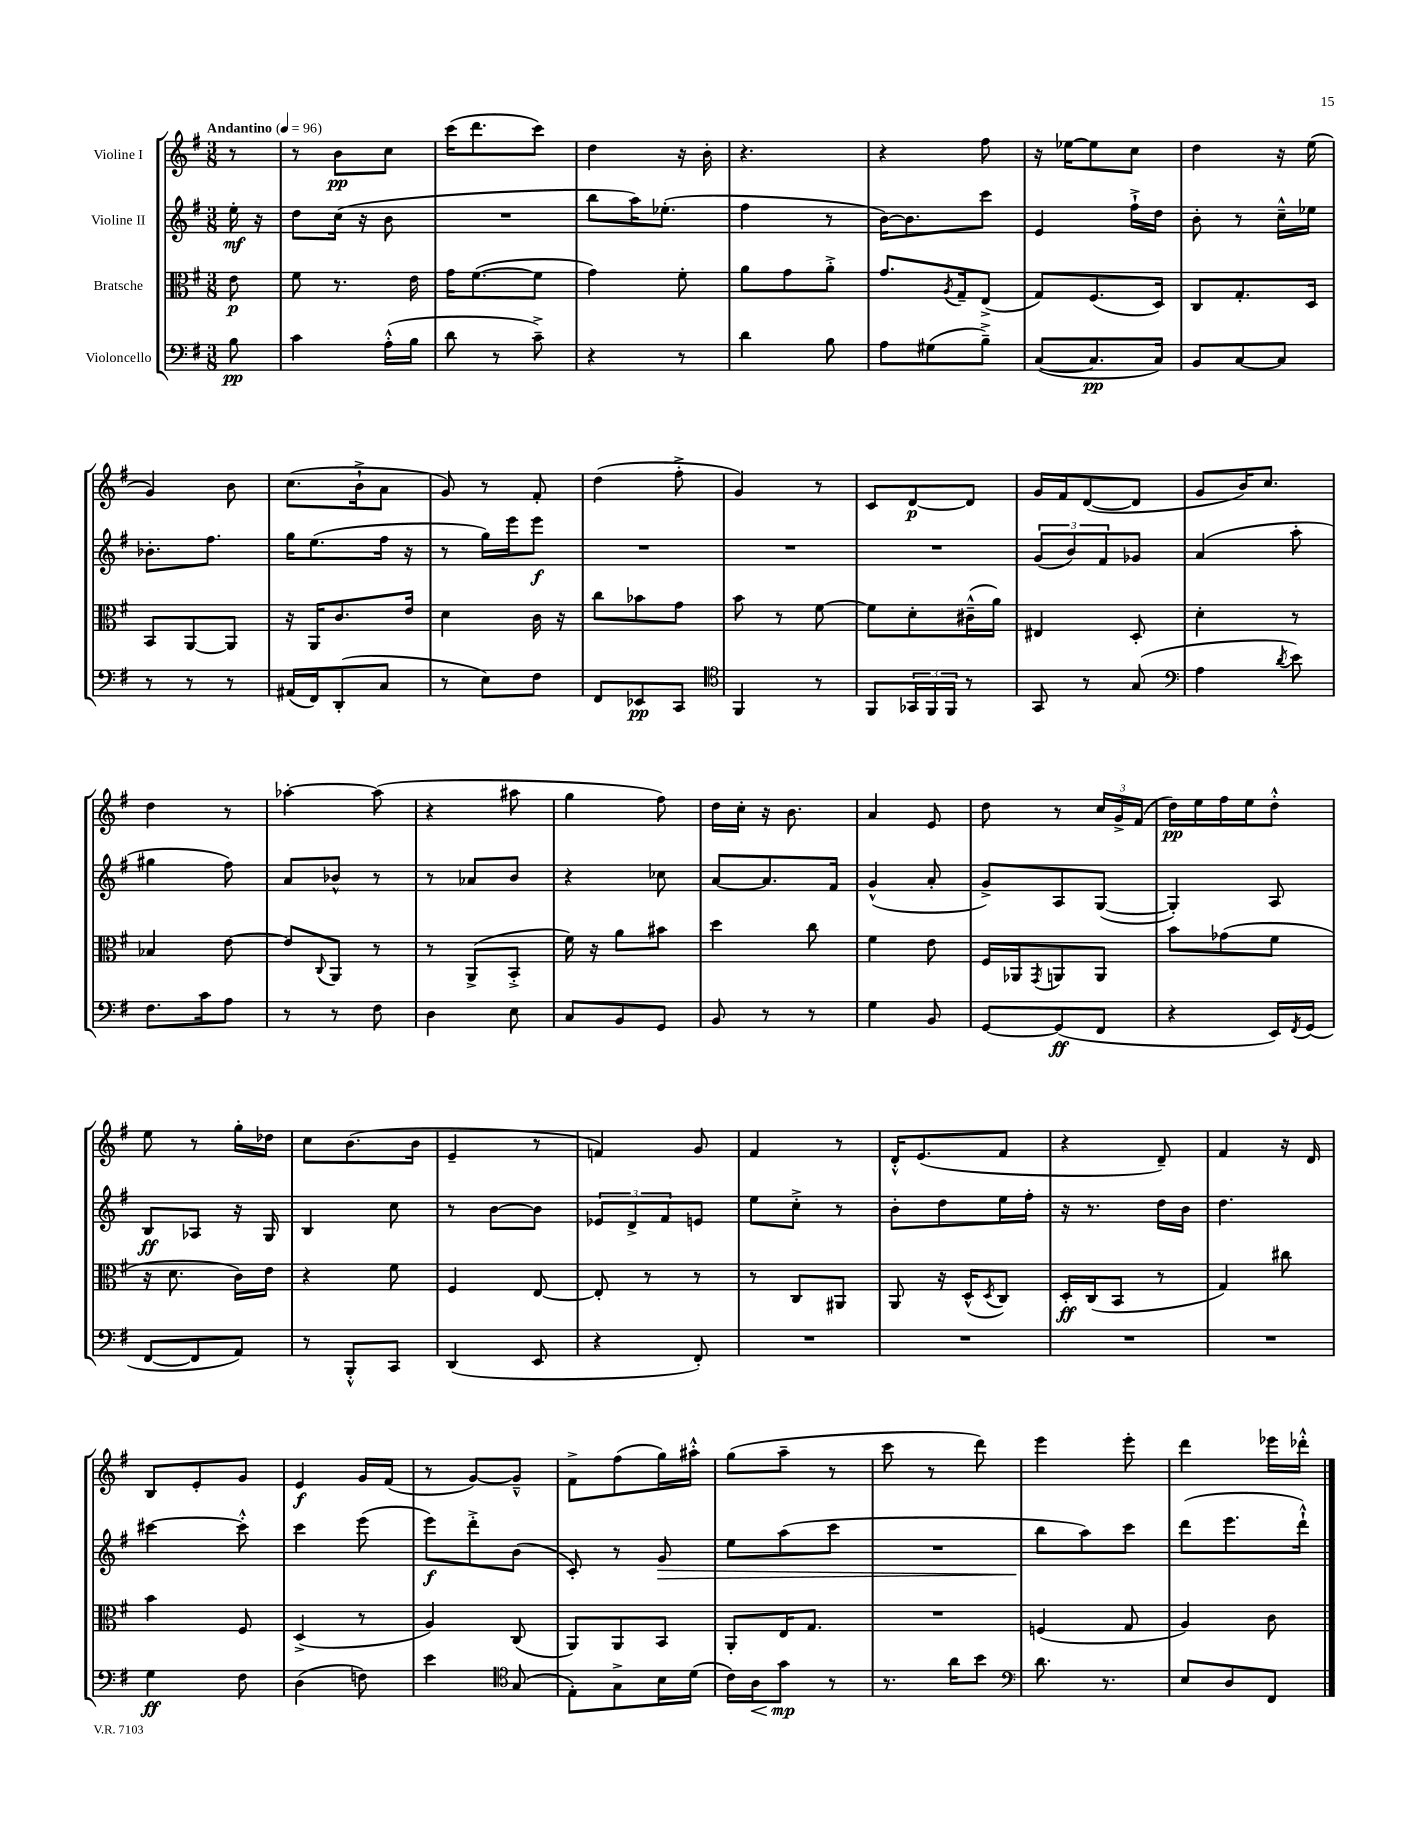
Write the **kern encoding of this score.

**kern	**kern	**kern	**kern
*staff4	*staff3	*staff2	*staff1
*clefF4	*clefC3	*clefG2	*clefG2
*k[f#]	*k[f#]	*k[f#]	*k[f#]
*M3/8	*M3/8	*M3/8	*M3/8
*MM96	*MM96	*MM96	*MM96
8B	8e	16ee'	8r
.	.	16r	.
=	=	=	=
4c	8f#	8dd	8r
.	8.r	(16cc	8b
.	.	16r	.
(16A'^^	.	8b	8cc
16B	16e	.	.
=	=	=	=
8d	16g	4.r	(16ccc
.	([8.f#	.	8.ddd
8r	.	.	.
8c~^)	8f#]	.	8ccc)
=	=	=	=
4r	4g)	8bb	4dd
.	.	16aa)	.
.	.	(8.ee-'	.
8r	8f#'	.	16r
.	.	.	16b'
=	=	=	=
4d	8a	4ff#	4.r
.	8g	.	.
8B	8a'^	8r	.
=	=	=	=
8A	8.g	[16b)	4r
.	.	8.b]	.
(8G#	.	.	.
.	8qA	.	.
.	16G~	.	.
8B~^)	(8E^	8ccc	8ff#
=	=	=	=
([8C	8G)	4e	16r
.	.	.	[16ee-
8.C]	(8.F#	.	8ee-]
.	.	16ff#`^	8cc
16C)	16D)	16dd	.
=	=	=	=
8BB	8C	8b'	4dd
[8C	8.G'	8r	.
8C]	.	16cc~^^	16r
.	16D	16ee-	(16ee
=	=	=	=
8r	8BB	8.b-'	4g)
8r	[8AA	.	.
.	.	8.ff#	.
8r	8AA]	.	8b
=	=	=	=
(16AA#	16r	16gg	(8.cc
16FF#)	16AA	(8.ee	.
(8DD'	8.c	.	.
.	.	.	16b`^
8C	.	16ff#	8a
.	16e	16r	.
=	=	=	=
8r	4d	8r	8g)
8E)	.	16gg)	8r
.	.	16eee	.
8F#	16c	8eee	8f#'
.	16r	.	.
=	=	=	=
8FF#	8cc	4.r	(4dd
8EE-	8b-	.	.
8CC	8g	.	8ff#'^
=	=	=	=
*clefC4	*	*	*
4FF#	8b	4.r	4g)
.	8r	.	.
8r	[8f#	.	8r
=	=	=	=
8FF#	8f#]	4.r	8c
24GG-	8d'	.	[8d
24FF#	.	.	.
24FF#	.	.	.
8r	(16c#~^^	.	8d]
.	16a)	.	.
=	=	=	=
8GG	4E#	(12g	16g
.	.	.	16f#
.	.	12b)	.
8r	.	.	([8d
.	.	12f#	.
(8G	8D'	8g-	8d]
=	=	=	=
*clefF4	*	*	*
4A	4d'	(4a	8g
.	.	.	16b)
.	.	.	8.cc
8qd	.	.	.
8e)	8r	8aa'	.
=	=	=	=
8.F#	4B-	4gg#	4dd
16c	.	.	.
8A	[8e	8ff#)	8r
=	=	=	=
8r	8e]	8a	[4aa-'
.	8qqC	.	.
8r	8AA	8b-^^	.
8F#	8r	8r	(8aa-]
=	=	=	=
4D	8r	8r	4r
.	(8AA^	8a-	.
8E	8BB'^	8b	8aa#
=	=	=	=
8C	16f#)	4r	4gg
.	16r	.	.
8BB	8a	.	.
8GG	8b#	8cc-	8ff#)
=	=	=	=
8BB	4dd	[8a	16dd
.	.	.	16cc'
8r	.	8.a]	16r
.	.	.	8.b
8r	8cc	.	.
.	.	16f#	.
=	=	=	=
4G	4f#	(4g^^	4a
8BB	8e	8a'	8e
=	=	=	=
[8GG	16F#	8g^)	8dd
.	16AA-	.	.
.	8qGG	.	.
(8GG]	8AA	8A	8r
8FF#	8AA	([8G	24cc
.	.	.	24g^
.	.	.	(24f#
=	=	=	=
4r	8b	4G'])	16dd)
.	.	.	16ee
.	(8g-	.	16ff#
.	.	.	16ee
16EE)	8f#	8A	8dd'^^
8qFF#	.	.	.
(16GG	.	.	.
=	=	=	=
[8FF#	16r	8B	8ee
.	8.d	.	.
8FF#]	.	8A-	8r
8AA)	16c)	16r	16gg'
.	16e	16G	16dd-
=	=	=	=
8r	4r	4B	8cc
8BBB'^^	.	.	(8.b
8CC	8f#	8cc	.
.	.	.	16b
=	=	=	=
(4DD	4F#	8r	4e~
.	.	[8b	.
8EE	[8E	8b]	8r
=	=	=	=
4r	8E']	12e-	4f)
.	.	12d^	.
.	8r	.	.
.	.	12f#	.
8FF#')	8r	8e	8g
=	=	=	=
4.r	8r	8ee	4f#
.	8C	8cc'^	.
.	8AA#	8r	8r
=	=	=	=
4.r	8AA	8b'	16d'^^
.	.	.	(8.e
.	16r	8dd	.
.	(16D^^	.	.
.	8qD	.	.
.	8C)	16ee	8f#
.	.	16ff#'	.
=	=	=	=
4.r	16D'	16r	4r
.	(16C	8.r	.
.	8BB	.	.
.	8r	16dd	8d~)
.	.	16b	.
=	=	=	=
4.r	4G)	4.dd	4f#
.	8cc#	.	16r
.	.	.	16d
=	=	=	=
4G	4b	[4ccc#	8B
.	.	.	8e'
8F#	8F#	8ccc#'^^]	8g
=	=	=	=
(4D	(4D^	4ccc	4e
8F)	8r	(8eee	16g
.	.	.	(16f#
=	=	=	=
4e	4A)	8eee)	8r
.	.	8ddd'^	[8g)
*clefC4	*	*	*
(8G	(8C	(8b	8g~^^]
=	=	=	=
8E')	8AA)	8c')	8f#^
8G^	8AA	8r	(8ff#
16B	8BB	8g	16gg)
(16d	.	.	16aa#'^^
=	=	=	=
16c)	8AA'	8ee	(8gg
16A	.	.	.
8g	16E	(8aa	8aa~
.	8.G	.	.
8r	.	8ccc	8r
=	=	=	=
8.r	4.r	4.r	8ccc
.	.	.	8r
16a	.	.	.
8b	.	.	8ddd)
=	=	=	=
*clefF4	*	*	*
8.d	(4F	8bb	4eee
.	.	8aa)	.
8.r	.	.	.
.	8G	8ccc	8eee'
=	=	=	=
8E	4A)	(8ddd	4ddd
8D	.	8.eee	.
8FF#	8c	.	16eee-
.	.	16ddd`^^)	16ddd-'^^
==	==	==	==
*-	*-	*-	*-
